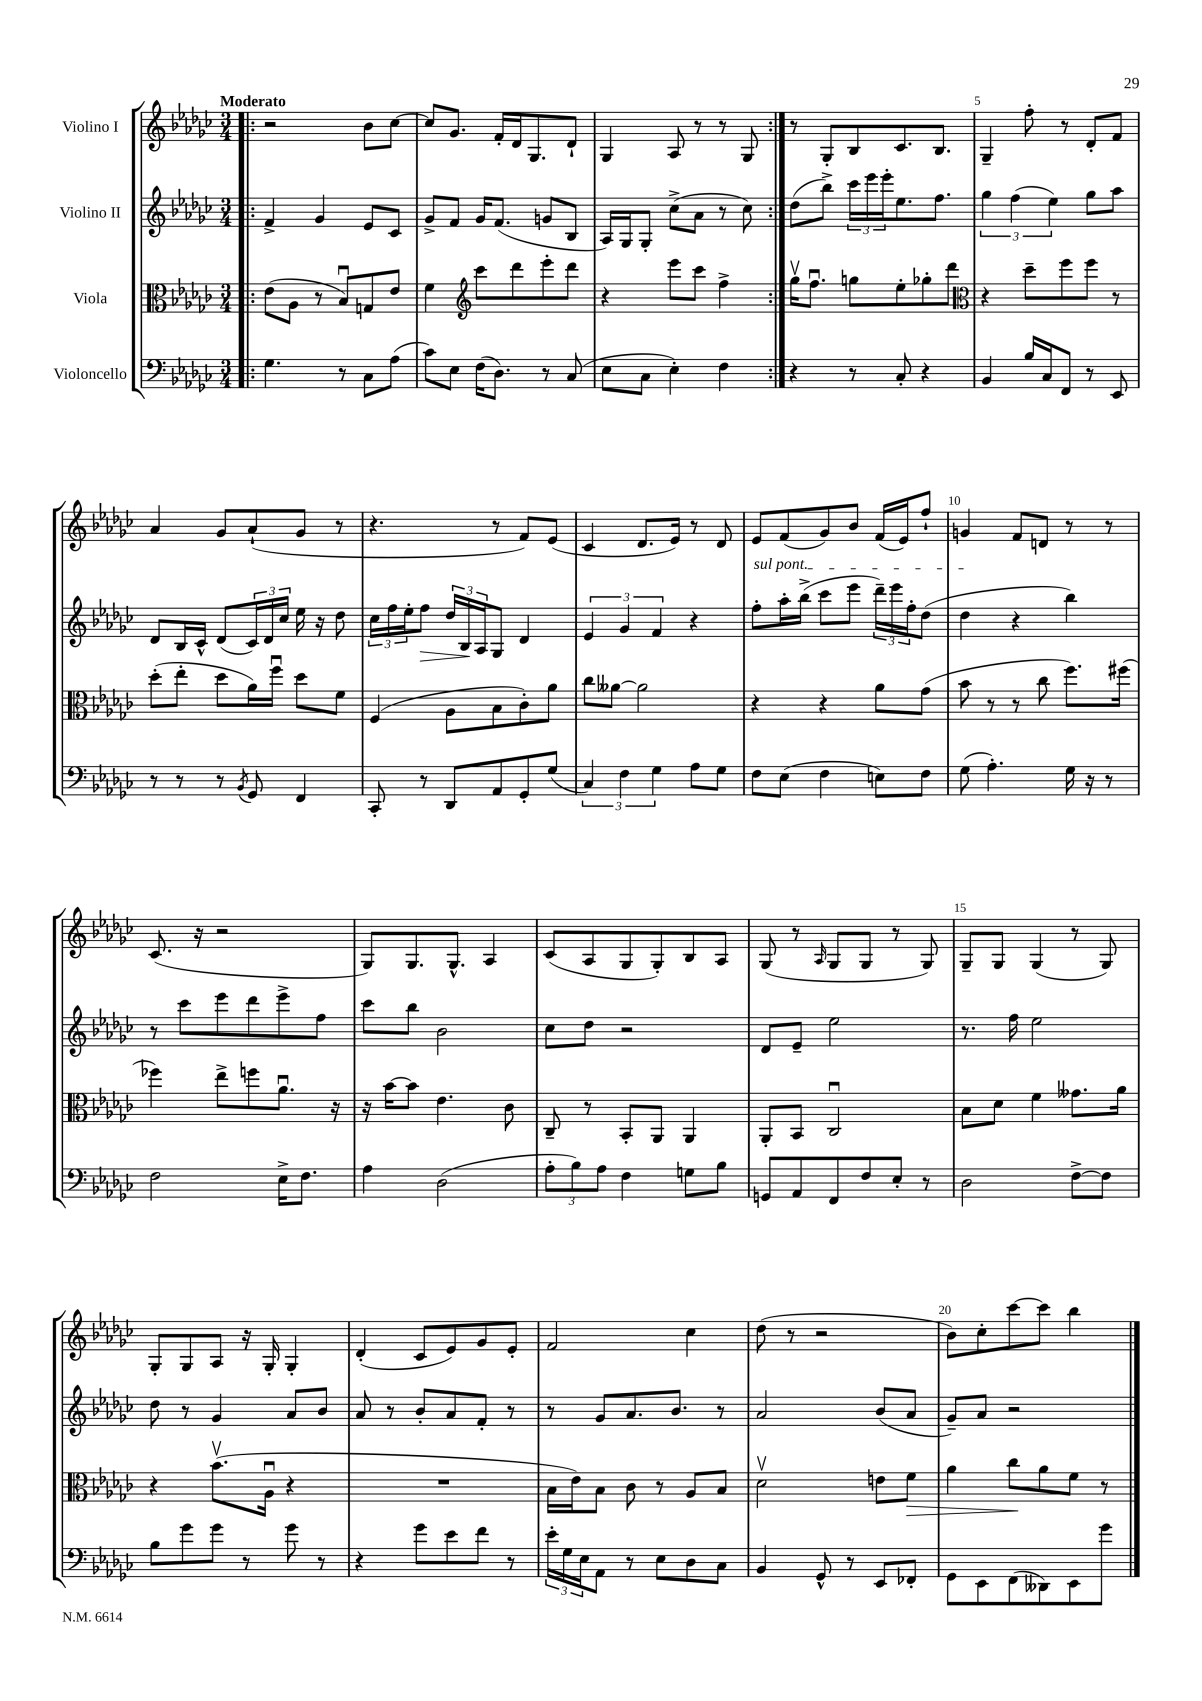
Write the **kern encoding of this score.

**kern	**kern	**kern	**kern
*staff4	*staff3	*staff2	*staff1
*clefF4	*clefC3	*clefG2	*clefG2
*k[b-e-a-d-g-c-]	*k[b-e-a-d-g-c-]	*k[b-e-a-d-g-c-]	*k[b-e-a-d-g-c-]
*M3/4	*M3/4	*M3/4	*M3/4
=!|:	=!|:	=!|:	=!|:
4.G-	(8e-	4f^	2r
.	8A-	.	.
.	8r	4g-	.
8r	8B-u)	.	.
8C-	8G	8e-	8b-
(8A-	8e-	8c-	[8cc-
=	=	=	=
8c-)	4f	8g-^	8cc-]
8E-	.	8f	8.g-
*	*clefG2	*	*
(16F	8ccc-	16g-	.
8.D-)	.	(8.f	16f'
.	8ddd-	.	16d-
.	.	.	8.G-
8r	8eee-'	8g	.
(8C-	8ddd-	8B-	8d-`
=	=	=	=
8E-	4r	16A-)	4G-
.	.	16G-	.
8C-	.	8G-'	.
4E-')	8eee-	(8cc-^	8A-
.	8ccc-	8a-	8r
4F	4ff^	8r	8r
.	.	8cc-)	8G-
=:|!	=:|!	=:|!	=:|!
4r	16gg-v	(8dd-	8r
.	8.ffu	.	.
.	.	8bb-^)	8G-'
8r	8gg	24ccc-	8B-
.	.	24eee-	.
.	.	24eee-'	.
8C-'	8ee-'	8.ee-	8.c-
4r	8gg-'	.	.
.	.	8.ff	8.B-
.	8ddd-	.	.
=	=	=	=
*	*clefC3	*	*
4BB-	4r	6gg-	4G-~
.	.	(6ff	.
16B-	8dd-~	.	8ff'
16C-	.	.	.
.	.	6ee-)	.
8FF	8ff	.	8r
8r	8ff	8gg-	8d-'
8EE-	8r	8aa-	8f
=	=	=	=
8r	(8dd-'	8d-	4a-
8r	8ee-'	16B-	.
.	.	16c-^^	.
8r	8dd-	(8d-	8g-
8qBB-	.	.	.
8GG-	16a-)	24c-)	(8a-`
.	.	24d-	.
.	16ffu	.	.
.	.	24cc-	.
4FF	8dd-	16ee-	8g-
.	.	16r	.
.	8f	8dd-	8r
=	=	=	=
8CC-'	(4F	24cc-	4.r
.	.	24ff	.
.	.	24ee-'	.
8r	.	8ff	.
8DD-	8A-	24dd-	.
.	.	24B-	.
.	.	24A-	.
8AA-	8B-	8G-	8r
8GG-'	8c-')	4d-	8f)
(8G-	8a-	.	(8e-
=	=	=	=
6C-)	8cc-	6e-	4c-
.	[8a--	.	.
6F	.	6g-	.
.	2a--]	.	8.d-
6G-	.	6f	.
.	.	.	16e-)
8A-	.	4r	8r
8G-	.	.	8d-
=	=	=	=
8F	4r	8ff'	8e-
(8E-	.	16aa-'	(8f
.	.	(16bb-^	.
4F	4r	8ccc-	8g-)
.	.	8eee-	8b-
8E)	8a-	24ddd-~)	(16f
.	.	24eee-	.
.	.	.	16e-)
.	.	24ff'	.
8F	(8g-	(8dd-	8ff`
=	=	=	=
(8G-	8b-	4dd-	4g
4.A-')	8r	.	.
.	8r	4r	8f
.	8cc-	.	8d
16G-	8.ff)	4bb-)	8r
16r	.	.	.
8r	.	.	8r
.	(16ff#	.	.
=	=	=	=
2F	4ff-)	8r	(8.c-
.	.	8ccc-	.
.	.	.	16r
.	8ee-^	8eee-	2r
.	8ff	8ddd-	.
16E-^	8.a-u	8eee-^	.
8.F	.	.	.
.	.	8ff	.
.	16r	.	.
=	=	=	=
4A-	16r	8ccc-	8G-)
.	[16b-	.	.
.	8b-]	8bb-	8.G-
(2D-	4.e-	2b-	.
.	.	.	8.G-^^
.	.	.	4A-
.	8c-	.	.
=	=	=	=
12A-'	8C-~	8cc-	(8c-
12B-)	.	.	.
.	8r	8dd-	8A-
12A-	.	.	.
4F	8BB-'	2r	8G-
.	8AA-	.	8G-')
8G	4AA-	.	8B-
8B-	.	.	8A-
=	=	=	=
8GG	8AA-'	8d-	(8G-
8AA-	8BB-	8e-~	8r
.	.	.	16qqA-
8FF	2C-u	2ee-	8G-
8F	.	.	8G-
8E-'	.	.	8r
8r	.	.	8G-)
=	=	=	=
2D-	8B-	8.r	8G-~
.	8d-	.	8G-
.	.	16ff	.
.	4f	2ee-	(4G-
[8F^	8.g--	.	8r
8F]	.	.	8G-)
.	16a-	.	.
=	=	=	=
8B-	4r	8dd-	8G-'
8g-	.	8r	8G-
8g-	(8.b-v	4g-	8A-
8r	.	.	16r
.	16A-u	.	16G-'
8g-	4r	8a-	4G-'
8r	.	8b-	.
=	=	=	=
4r	2.r	8a-	(4d-'
.	.	8r	.
8g-	.	8b-'	8c-
8e-	.	8a-	8e-)
8f	.	8f'	8g-
8r	.	8r	8e-'
=	=	=	=
24e-'	16B-	8r	2f
24G-	.	.	.
.	16e-)	.	.
24E-	.	.	.
8AA-	8B-	8g-	.
8r	8c-	8.a-	.
8E-	8r	.	.
.	.	8.b-	.
8D-	8A-	.	4cc-
8C-	8B-	8r	.
=	=	=	=
4BB-	2d-v	2a-	(8dd-
.	.	.	8r
8GG-^^	.	.	2r
8r	.	.	.
8EE-	8e	(8b-	.
8FF-'	8f	8a-	.
=	=	=	=
8GG-	4a-	8g-~)	8b-)
8EE-	.	8a-	8cc-'
(8FF	8cc-	2r	[8ccc-
8DD--)	8a-	.	8ccc-]
8EE-	8f	.	4bb-
8g-	8r	.	.
==	==	==	==
*-	*-	*-	*-
